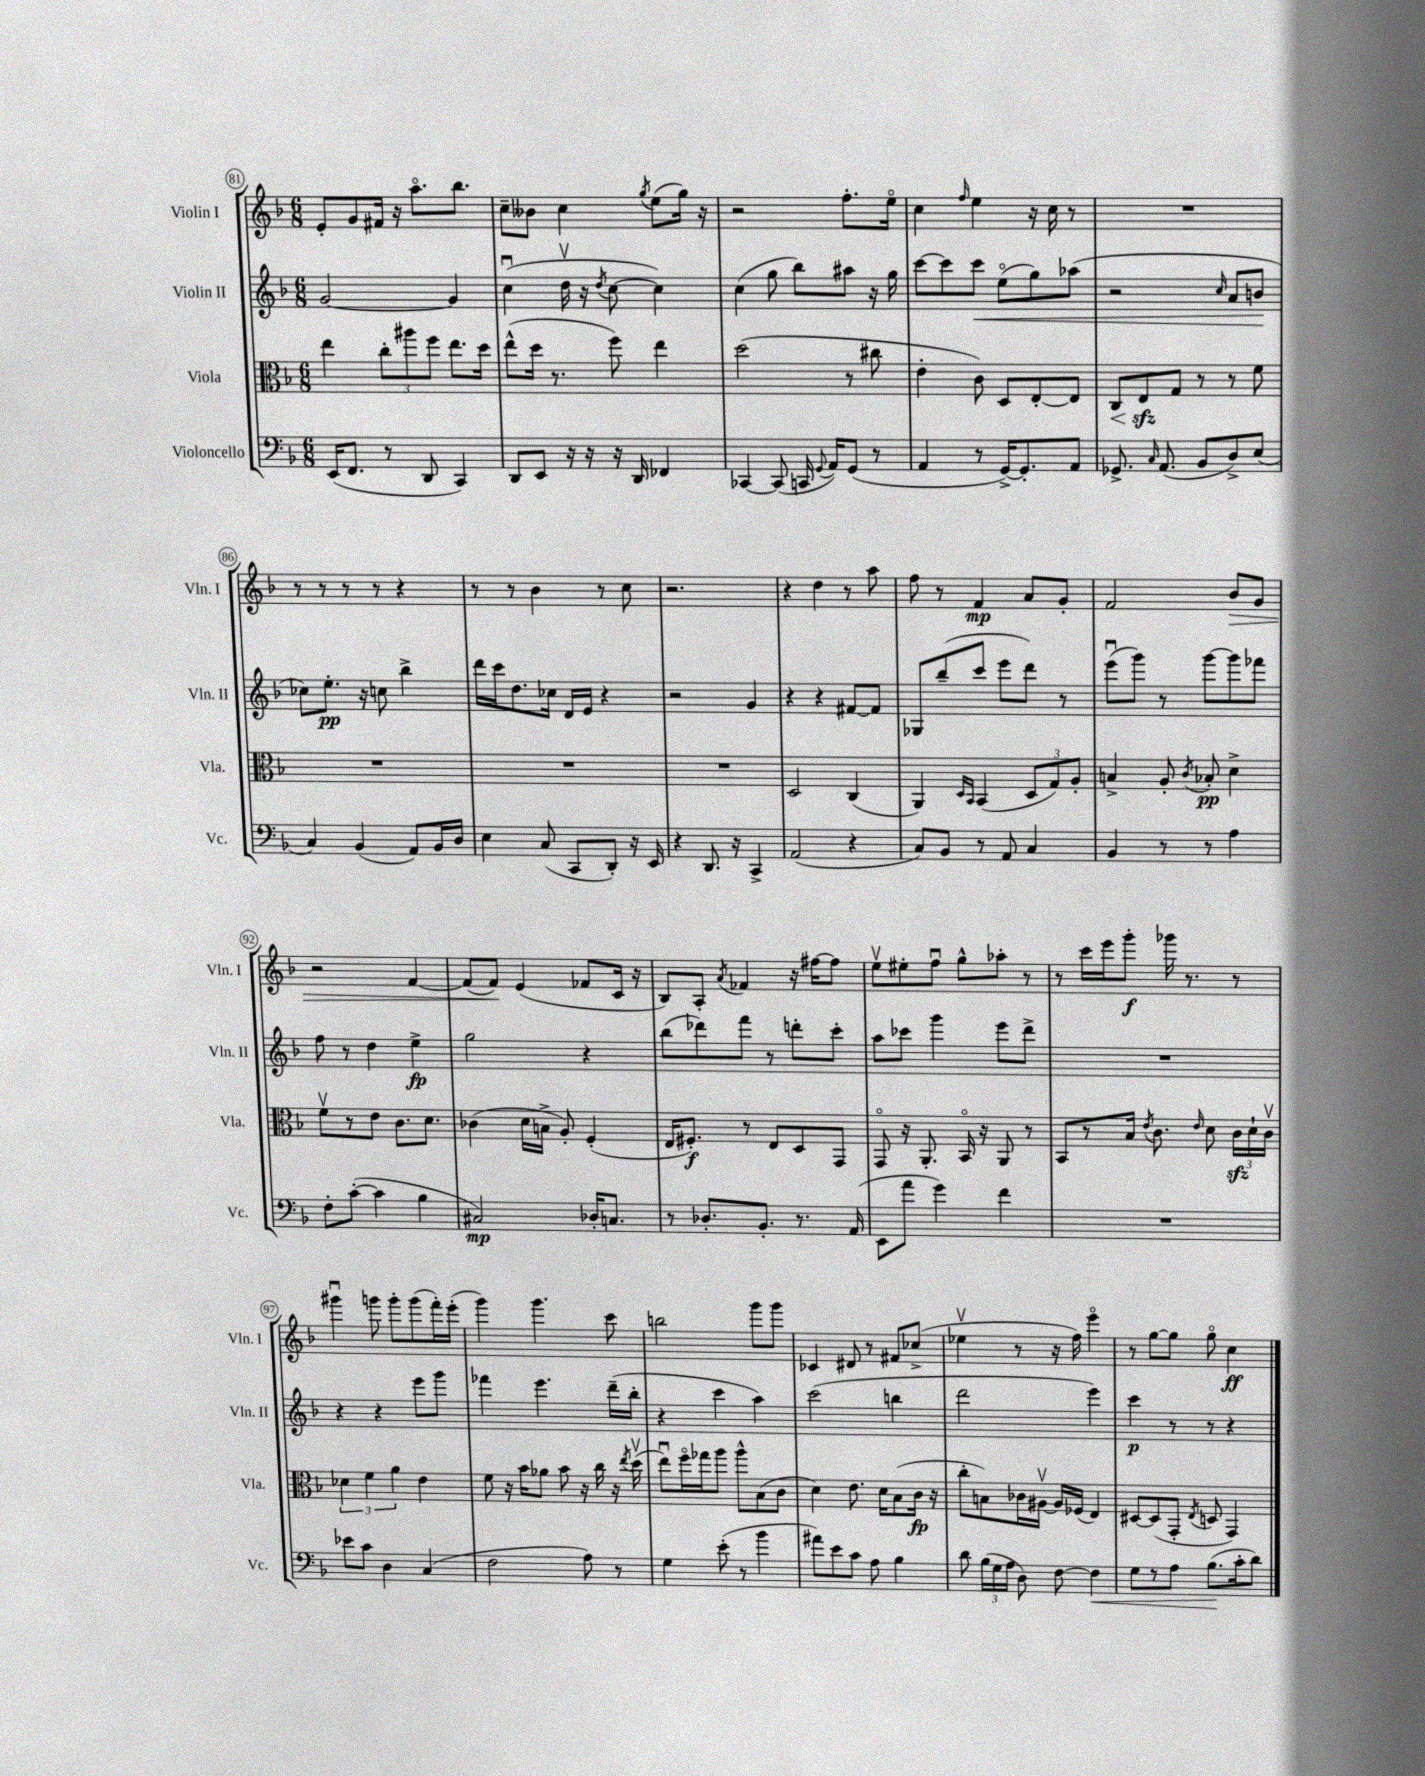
<<
\new StaffGroup <<
\new Staff = "s0" \with { instrumentName = "Violin I" shortInstrumentName = "Vln. I" } {
    \clef treble \key f \major \numericTimeSignature \time 6/8
    \autoBeamOff e'8[-. g'8 fis'16] r16 a''8.[\flageolet bes''8.] |
    c''8[-- beses'8] c''4 \acciaccatura { g''8 } e''8[( g''16]) r16 |
    r2 f''8.[-. e''16]\flageolet |
    c''4 \grace { f''16 } e''4 r16 c''16 r8 |
    R2. |
    r8 r8 r8 r8 r4 |
    r8 r8 bes'4 r8 c''8 |
    r2. |
    r4 d''4 r8 a''8 |
    f''8 r8 f'4\mp a'8[ g'8]-. |
    f'2 bes'8[\> g'8] |
    r2 f'4~ |
    f'8[( f'8]\!) e'4( fes'8[ c'16] r16 |
    bes8[) a8]-. \acciaccatura { a'8 } fes'4 r16 fis''16[~ fis''8] |
    e''8[\upbow eis''8-. f''8]\downbow g''8[-^ aes''8]-. r8 |
    r8 c'''16[ e'''16 g'''8]-.\f ges'''16 r8. r8 |
    gis'''4\downbow g'''8 g'''8[-. g'''8( f'''16-.) e'''16]-.( |
    g'''4) g'''4. c'''8 |
    b''2 g'''8[ g'''8] |
    ces'4 dis'8 r8 fis'8[ ces''8]->( |
    ees''4\upbow r8 r16 f''16) e'''4\flageolet |
    r8 g''8[~ g''8] g''8\flageolet c''4\ff \bar "|." |
}
\new Staff = "s1" \with { instrumentName = "Violin II" shortInstrumentName = "Vln. II" } {
    \clef treble \key f \major \numericTimeSignature \time 6/8
    \autoBeamOff g'2~ g'4 |
    c''4\downbow( d''16\upbow r16 \acciaccatura { d''8 } c''8~ c''4) |
    c''4( g''8 bes''8[) ais''8] r16 g''16 |
    c'''8[~ c'''8 c'''8]\< e''8[\flageolet( g''8) aes''8]( |
    r2 \grace { c''16 } a'8[ b'8]\! |
    ces''8[) e''8.]-.\pp r16 c''8 bes''4-> |
    d'''16[ c'''16 d''8. ces''16] d'16[ e'16] r4 |
    r2 g'4 |
    r4 r4 fis'8[~ fis'8] |
    ges8[ bes''8--( c'''8] e'''8[ d'''8]) r8 |
    e'''8[\downbow( g'''8]) r8 g'''8[~ g'''8 fes'''8] |
    f''8 r8 d''4 e''4->\fp |
    g''2 r4 |
    bes''8[( des'''8) f'''8] r8 d'''8[-. c'''8]-. |
    a''8[ ces'''8] g'''4 e'''8[ d'''8]-> |
    R2. |
    r4 r4 e'''8[ g'''8] |
    fes'''4 e'''4. d'''16[--( bes''16]-. |
    r4 c'''4 a''4) |
    c'''2( b''4 |
    d'''2 e'''4) |
    c'''4\p r8 r8 r4 \bar "|." |
}
\new Staff = "s2" \with { instrumentName = "Viola" shortInstrumentName = "Vla." } {
    \clef alto \key f \major \numericTimeSignature \time 6/8
    \autoBeamOff e''4 \tuplet 3/2 { c''8[-. ais''8 f''8] } e''8.[ d''16] |
    e''8[-^( d''16] r8. f''8) e''4 |
    d''2( r8 cis''8 |
    e'4-. c'8) d8[ e8~-. e8] |
    c8[\< e8\sfz\! g8] r8 r8 f'8 |
    R2. |
    R2. |
    R2. |
    d2 c4( |
    a,4) \grace { d16[ bes,16] } bes,4( \tuplet 3/2 { d8[ g8) a8]-. } |
    b4-> a8-. \acciaccatura { c'8 } bes8-.\pp d'4-> |
    f'8[\upbow r8 e'8] c'8.[ d'8.] |
    ces'4( d'16[ b16]-> a8-.) f4-.( |
    e16[ fis8.]-.\f) r8 e8[ d8 g,8] |
    g,8\flageolet r16 a,8.-. bes,16\flageolet r16 a,8 r8 |
    bes,8[ r8 bes16] \acciaccatura { e'8 } c'8. \grace { e'16 } d'8 \tuplet 3/2 { c'16[\sfz d'16-! c'16]\upbow } |
    \tuplet 3/2 { des'4 f'4 a'4 } e'4 |
    f'8 r16 bes'16[ aes'8] bes'8 r16 c''16 r16 \acciaccatura { e''8 } d''16\upbow( |
    e''8[\downbow) f''16\flageolet ges''16 a''8] a''8[-^ bes8( c'8] |
    d'4) e'8. d'16[ bes8( c'16]\fp r16 |
    c''8[-. b8) ces'16 ais16]~\upbow ais16[ fes16]( e4) |
    dis8[~ dis8( g,8]-. \acciaccatura { e8 } d8 g,4) \bar "|." |
}
\new Staff = "s3" \with { instrumentName = "Violoncello" shortInstrumentName = "Vc." } {
    \clef bass \key f \major \numericTimeSignature \time 6/8
    \autoBeamOff e,16[( f,8.] r8 d,8 c,4) |
    d,8[ e,8] r16 r16 r16 d,16 fes,4 |
    ces,4~ ces,8( c,16 \appoggiatura { g,8 } a,16[) g,8]( r8 |
    a,4 r8 g,16[~->) g,8.-. a,8] |
    ges,8.-> \grace { c16 } a,8.( bes,8[ d8->) e8]( |
    c4) bes,4( a,8[) bes,16 d16] |
    e4 c8( c,8[ d,8]-.) r16 e,16 |
    r4 d,8. r16 c,4-> |
    a,2( r4 |
    c8[) bes,8] r8 a,8 c4 |
    bes,4 r8 r8 a4 |
    f8[-. c'8]~-.( c'4 bes4 |
    cis2\mp) des16[-. c8.] |
    r8 des8.[-. bes,8.]-. r8. a,16( |
    e,8[ a'8] g'4) f'4 |
    R2. |
    ees'8[ c'8] d4 c4( |
    f2 a8) r8 |
    g4 e'8-.( r8 bes'4 |
    ais'8[) e'8 c'8] a8 bes4 |
    d'8 \tuplet 3/2 { bes16[( g16 a16] } d8) f8~ f4\< |
    g8[ r8 a8] bes8.[\!( c'16-. d'8]) \bar "|." |
}
>>
>>
\layout { \context { \Score currentBarNumber = #81 \override BarNumber.stencil = #(make-stencil-circler 0.1 0.3 ly:text-interface::print) } }
